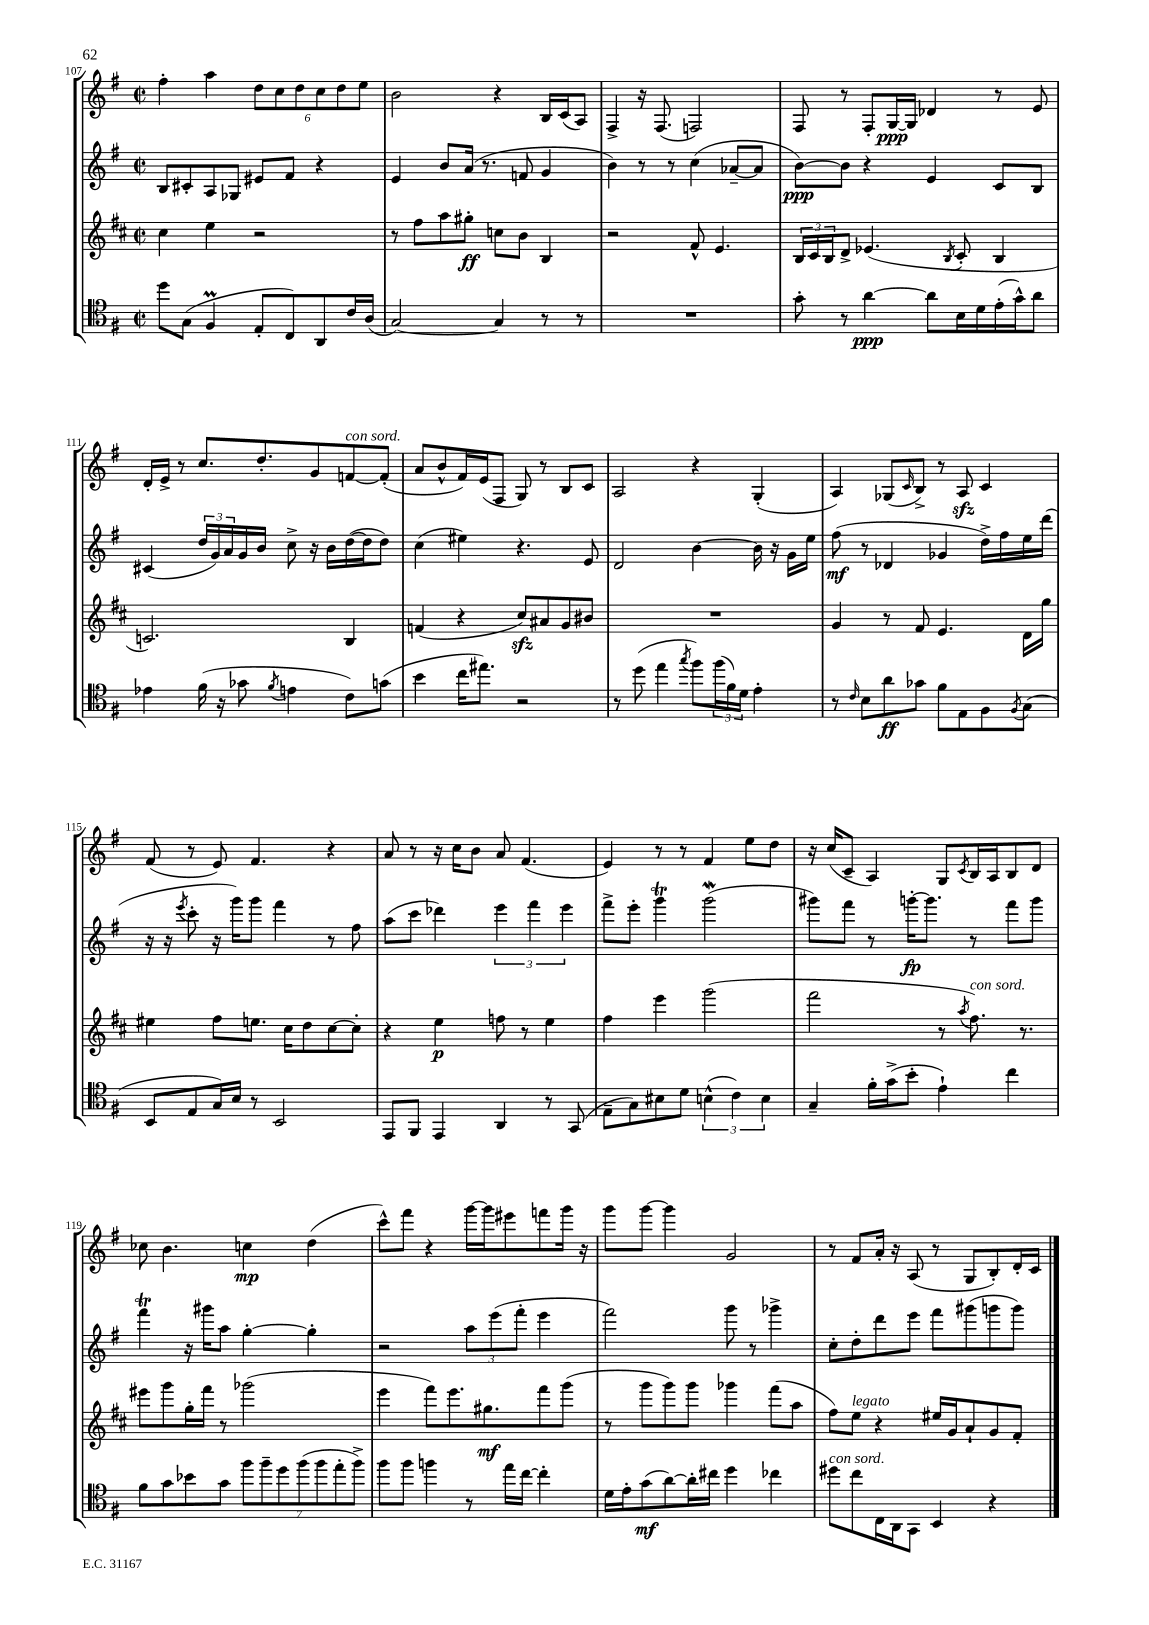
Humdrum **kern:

**kern	**kern	**kern	**kern
*staff4	*staff3	*staff2	*staff1
*clefC4	*clefG2	*clefG2	*clefG2
*k[f#]	*k[f#c#]	*k[f#]	*k[f#]
*M2/2	*M2/2	*M2/2	*M2/2
*met(c|)	*met(c|)	*met(c|)	*met(c|)
8dd	4cc#	8B	4ff#'
(8G	.	8c#'	.
4F#	4ee	8A	4aa
.	.	8G-	.
8E'	2r	8e#	12dd
.	.	.	12cc
8C)	.	8f#	.
.	.	.	12dd
8AA	.	4r	12cc
.	.	.	12dd
16c	.	.	.
.	.	.	12ee
(16A	.	.	.
=	=	=	=
[2G)	8r	4e	2b
.	8ff#	.	.
.	8aa	8b	.
.	8gg#'	(16a	.
.	.	8.r	.
4G]	8cc	.	4r
.	8b	8f	.
8r	4B	4g	16B
.	.	.	(16c
8r	.	.	8A)
=	=	=	=
1r	2r	4b)	4F#^
.	.	8r	16r
.	.	.	(8.F#
.	.	8r	.
.	8f#^^	(4cc	2F)
.	4.e	.	.
.	.	[8a-~	.
.	.	8a-]	.
=	=	=	=
8g'	24B	[8b)	8F#
.	24c#	.	.
.	24B	.	.
8r	8d^	8b]	8r
[4a	(4.e-	4r	8F#'
.	.	.	[16G
.	.	.	16G]
8a]	.	4e	4d-
.	8qB	.	.
16B	8c#'	.	.
16d	.	.	.
(16e'	4B	8c	8r
16g^^)	.	.	.
8a	.	8B	8e
=	=	=	=
4e-	2.c)	(4c#	16d'
.	.	.	16e^
.	.	.	8r
(16f#	.	24dd	8.cc
.	.	24g)	.
16r	.	.	.
.	.	24a	.
8g-	.	16g	.
.	.	16b	8.dd'
8qf#	.	.	.
4e	.	8cc^	.
.	.	16r	8g
.	.	16b	.
8c)	4B	([16dd	[8f
.	.	16dd]	.
(8g	.	8dd)	(8f']
=	=	=	=
4b	(4f	(4cc	8a
.	.	.	8b^^
16cc	4r	4ee#)	16f#)
8.ee#)	.	.	(16e
.	.	.	8F#
2r	8cc#)	4.r	8G)
.	8a#	.	8r
.	8g	.	8B
.	8b#	8e	8c
=	=	=	=
8r	1r	2d	2A
(8dd	.	.	.
4ee	.	.	.
8qgg	.	.	.
8ff#)	.	[4b	4r
(24ff#	.	.	.
24f#)	.	.	.
24d	.	.	.
4e'	.	16b]	(4G'
.	.	16r	.
.	.	16g	.
.	.	16ee	.
=	=	=	=
8r	4g	(8ff#	4A)
16qqc	.	.	.
8B	.	8r	.
8a	8r	4d-	(8G-
.	.	.	16qqc
8g-	8f#	.	8B^)
8f#	4.e	4g-	8r
8E	.	.	8A
8F#	.	16dd^)	4c
.	.	16ff#	.
8qF#	.	.	.
(8G	16d	16ee	.
.	16gg	(16ddd	.
=	=	=	=
8BB	4ee#	16r	(8f#
.	.	16r	.
.	.	8qeee	.
8E	.	8ccc'	8r
16G)	8ff#	16r	8e)
16B	.	16ggg)	.
8r	8.ee	8ggg	4.f#
2BB	.	4fff#	.
.	16cc#	.	.
.	8dd	.	.
.	[8cc#	8r	4r
.	8cc#']	8ff#	.
=	=	=	=
8EE	4r	(8aa	8a
8FF#	.	8ccc	8r
4EE	4ee	4ddd-)	16r
.	.	.	16cc
.	.	.	8b
4AA	8ff	6eee	8a
.	8r	.	(4.f#
.	.	6fff#	.
8r	4ee	.	.
.	.	6eee	.
(8GG	.	.	.
=	=	=	=
8E~	4ff#	8fff#^	4e)
8G)	.	8eee'	.
8B#	4eee	4ggg	8r
8d	.	.	8r
(6B^^	(2ggg	(2ggg	4f#
6c)	.	.	.
.	.	.	8ee
6B	.	.	.
.	.	.	8dd
=	=	=	=
4G~	2fff#	8ggg#)	16r
.	.	.	(16cc
.	.	8fff#	8c~
16f#'	.	8r	4A)
(16g^	.	.	.
8b'	.	[16ggg'	.
.	.	8.ggg]	.
4e`)	8r	.	8G
.	8qaa	.	8qc
.	8.ff#)	8r	16B
.	.	.	16A
4cc	.	8fff#	8B
.	8.r	.	.
.	.	8ggg	8d
=	=	=	=
8f#	8eee#	4fff#	8cc-
8g	8ggg	.	4.b
8b-	16gg'	16r	.
.	16fff#	16ggg#	.
8g	8r	8aa	.
14ff#	(2ggg-	[4gg'	4cc
14ff#~	.	.	.
14dd	.	.	.
(14ff#	.	.	.
.	.	4gg']	(4dd
14ff#	.	.	.
14ee'	.	.	.
14ff#^)	.	.	.
=	=	=	=
8ff#	4eee	2r	8ccc^^)
8ff#	.	.	8fff#
4ff	8fff#)	.	4r
.	8.eee	.	.
8r	.	12aa	[16ggg
.	8.gg#	.	16ggg]
.	.	(12eee	.
16ee	.	.	8eee#
.	.	12fff#'	.
[16cc	.	.	.
4cc']	8fff#	4eee	8fff
.	(8ggg	.	16ggg
.	.	.	16r
=	=	=	=
16d	8r	2fff#)	8ggg
16e'	.	.	.
(8g	8ggg	.	[8ggg
[8a)	8ggg)	.	4ggg]
16a']	8ggg	.	.
16cc#	.	.	.
4dd	4ggg-	8ggg	2g
.	.	8r	.
4cc-	(8fff#	4ggg-^	.
.	8aa	.	.
=	=	=	=
8dd#	8ff#)	8cc'	8r
8cc	8ee	8dd'	8f#
16C	4r	8ddd	16a'
16AA	.	.	16r
8GG	.	8eee	(8A
4BB	16ee#	8fff#	8r
.	16g	.	.
.	8a`	(8ggg#	8G
4r	8g	8ggg	8B')
.	8f#'	8ggg)	16d'
.	.	.	16c
==	==	==	==
*-	*-	*-	*-
